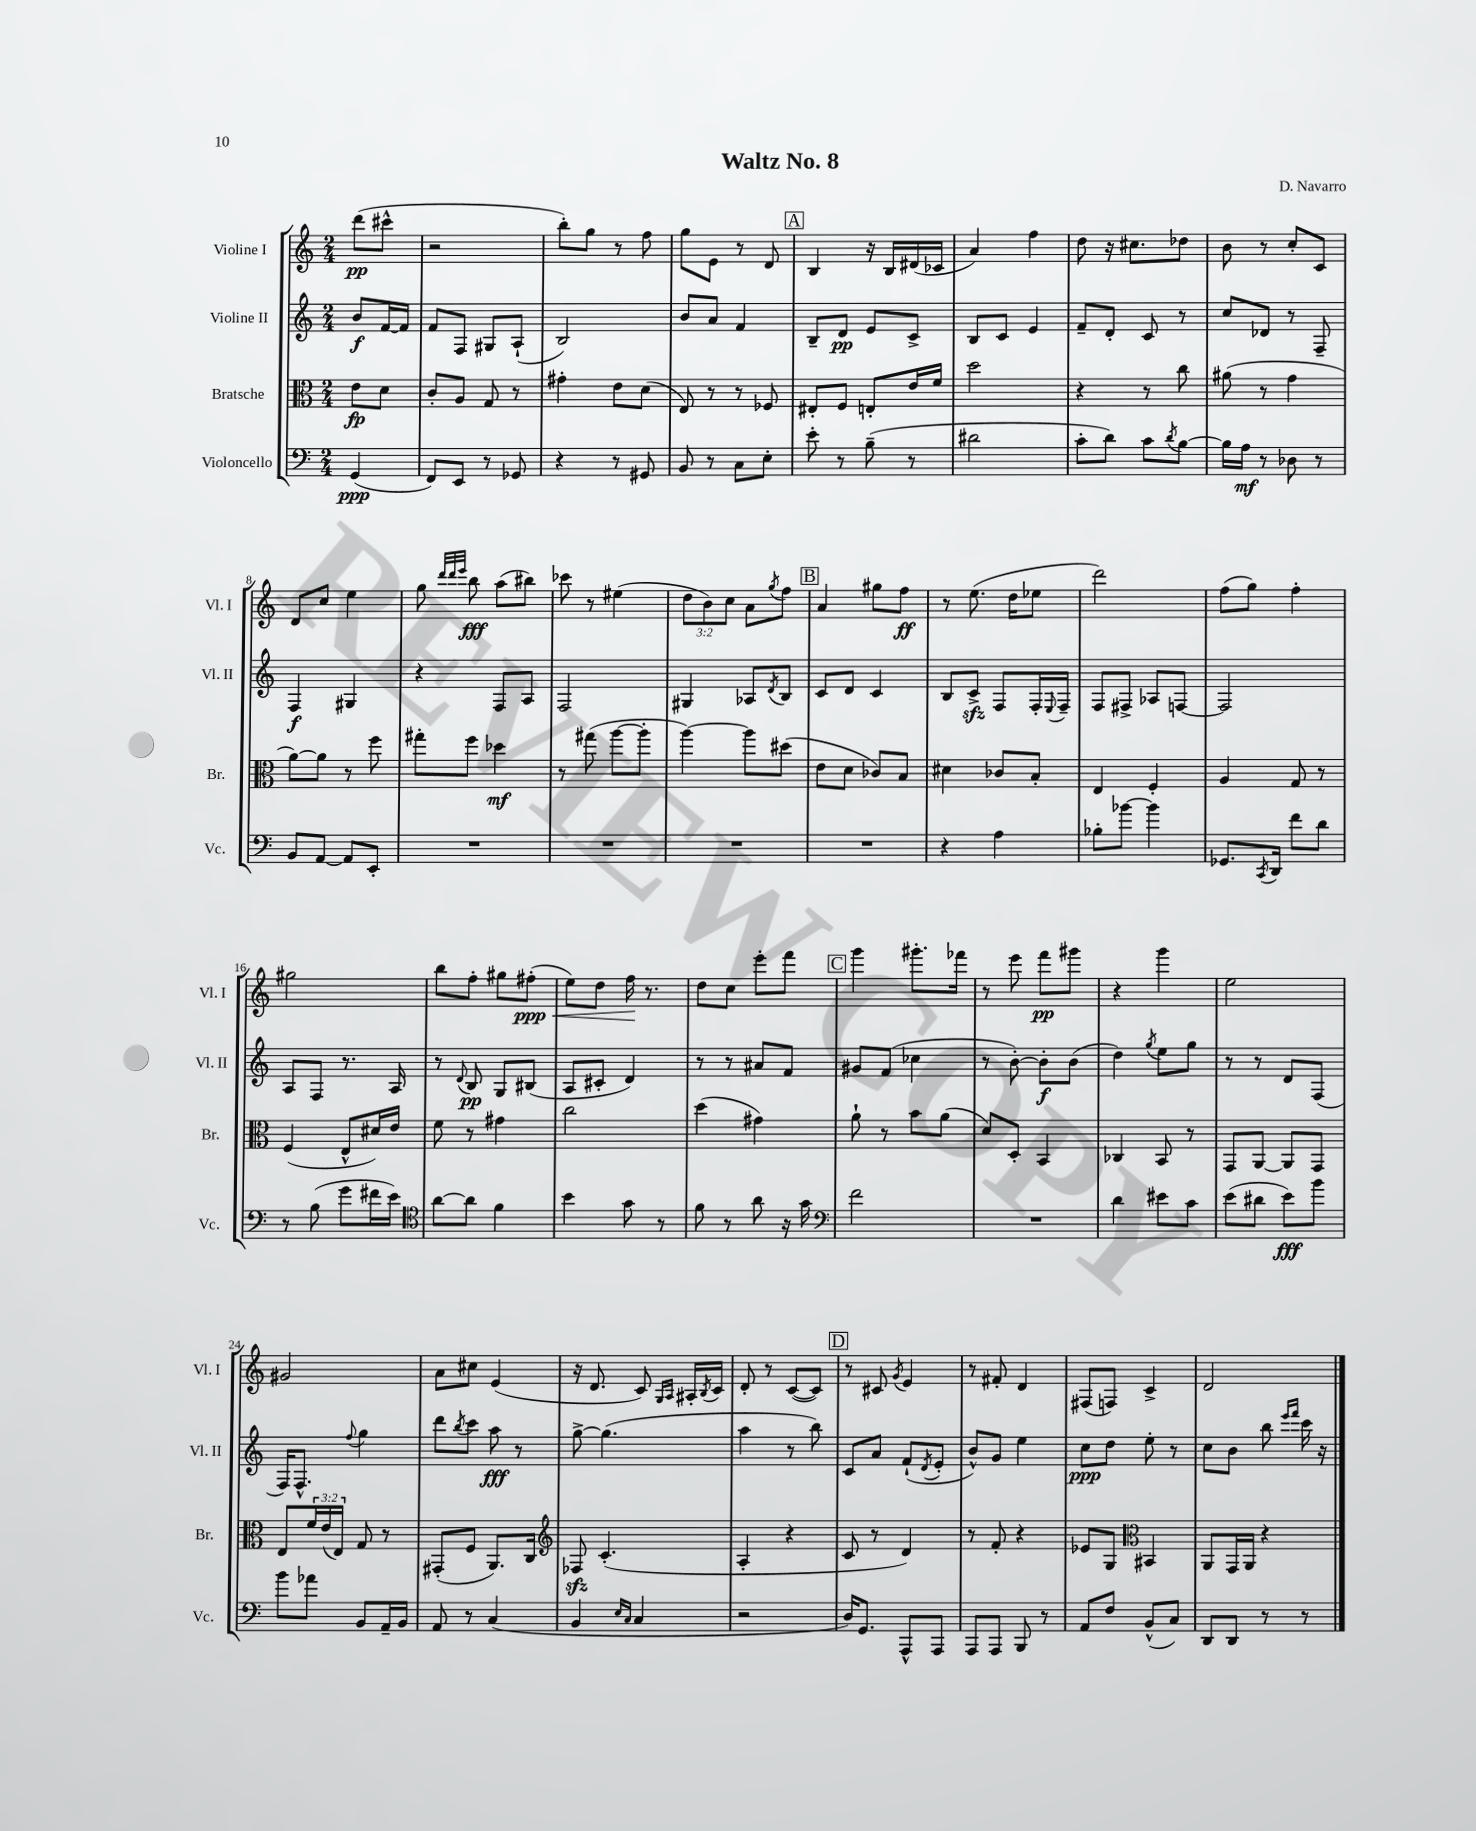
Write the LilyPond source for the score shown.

\header { title = "Waltz No. 8" composer = "D. Navarro" }
<<
\new StaffGroup <<
\new Staff = "s0" \with { instrumentName = "Violine I" shortInstrumentName = "Vl. I" } {
    \clef treble \key c \major \numericTimeSignature \time 2/4 \override Staff.TupletNumber.text = #tuplet-number::calc-fraction-text \partial 4
    d'''8\pp( cis'''8-^ |
    r2 |
    b''8-.) g''8 r8 f''8 |
    g''8 e'8 r8 d'8 |
    \mark \markup { \box "A" } b4 r16 b16 dis'16( ces'16 |
    a'4) f''4 |
    d''8 r16 cis''8. des''8 |
    b'8 r8 c''8-. c'8 |
    d'8 c''8 e''4 |
    g''8 \grace { d'''32 d'''32 e'''32 } b''8\fff a''8( bis''8) |
    ces'''8 r8 eis''4( |
    \tuplet 3/2 { d''8 b'8) c''8 } a'8 \acciaccatura { g''8 } f''8 |
    \mark \markup { \box "B" } a'4 gis''8 f''8\ff |
    r8 e''8.( d''16 ees''8 |
    d'''2) |
    f''8( g''8) f''4-. |
    gis''2 |
    b''8 f''8-. gis''8 fis''8-.\ppp\<( |
    e''8) d''8 f''16\! r8. |
    d''8 c''8 e'''8-. f'''8 |
    \mark \markup { \box "C" } g'''4 gis'''8.-. fes'''16 |
    r8 e'''8 f'''8\pp gis'''8 |
    r4 g'''4 |
    e''2 |
    gis'2 |
    a'8 cis''8 e'4( |
    r16 d'8. c'8) \grace { g16 a16 } ais16-. \acciaccatura { b8 } c'16 |
    d'8-. r8 c'8~( c'8) |
    \mark \markup { \box "D" } r8 cis'8 \acciaccatura { g'8 } e'4 |
    r8 fis'8-. d'4 |
    fis8( f8) c'4-> |
    d'2 \bar "|." |
}
\new Staff = "s1" \with { instrumentName = "Violine II" shortInstrumentName = "Vl. II" } {
    \clef treble \key c \major \numericTimeSignature \time 2/4 \partial 4
    b'8\f f'16~ f'16 |
    f'8 f8 gis8 a8-!( |
    b2) |
    b'8 a'8 f'4 |
    \mark \markup { \box "A" } b8-- d'8\pp e'8 c'8-> |
    b8 c'8 e'4 |
    f'8-- d'8-. c'8 r8 |
    c''8 des'8 r8 f8-- |
    f4\f gis4 |
    r4 f8 a8 |
    f2 |
    gis4 aes8 \acciaccatura { d'8 } b8 |
    \mark \markup { \box "B" } c'8 d'8 c'4 |
    b8 c'8->\sfz f8 f16-. \appoggiatura { e8 } f16-- |
    f8 fis8-> aes8 f8~ |
    f2 |
    a8 f8 r8. a16 |
    r8 \appoggiatura { d'8 } b8\pp g8 bis8( |
    a8 cis'8-. d'4) |
    r8 r8 ais'8 f'8 |
    \mark \markup { \box "C" } gis'8 f'8( ces''4 |
    r8 b'8~-.) b'8-.\f b'8( |
    d''4) \acciaccatura { g''8 } e''8 g''8 |
    r8 r8 d'8 f8( |
    f16) f8.-^ \appoggiatura { f''8 } g''4 |
    d'''8 \acciaccatura { b''8 } c'''8 a''8\fff r8 |
    g''8~-> g''4.( |
    a''4 r8 b''8) |
    \mark \markup { \box "D" } c'8 a'8 f'8-!( \acciaccatura { d'8 } e'8-. |
    b'8-^) g'8 e''4 |
    c''8\ppp d''8 e''8-. r8 |
    c''8 b'8 b''8 \grace { e'''16 f'''16 } c'''16 r16 \bar "|." |
}
\new Staff = "s2" \with { instrumentName = "Bratsche" shortInstrumentName = "Br." } {
    \clef alto \key c \major \numericTimeSignature \time 2/4 \override Staff.TupletNumber.text = #tuplet-number::calc-fraction-text \partial 4
    e'8\fp d'8 |
    c'8-. a8 g8 r8 |
    gis'4-. e'8 d'8( |
    e8) r8 r8 fes8 |
    \mark \markup { \box "A" } eis8-. f8 e8-. e'16 f'16 |
    d''2 |
    r4 r8 c''8 |
    ais'8( r8 g'4 |
    a'8~) a'8 r8 f''8 |
    gis''8-. f''8 des''4\mf |
    r8 gis''8( a''8~ a''8-. |
    a''4~) a''8 dis''8( |
    \mark \markup { \box "B" } e'8 d'8 ces'8) b8 |
    dis'4 ces'8 b8-. |
    e4 f4-. |
    a4 g8 r8 |
    f4( e8-^ dis'16) e'16 |
    f'8 r8 gis'4 |
    c''2 |
    d''4( gis'4) |
    \mark \markup { \box "C" } a'8-! r8 b'8 a'8( |
    d'8) d8-. b,4 |
    ces4 b,8 r8 |
    g,8 a,8~ a,8 g,8 |
    e8 \tuplet 3/2 { f'16 e'16( e16) } g8 r8 |
    gis,8-.( f8 a,8.) c16 |
    \clef treble fes8\sfz c'4.-.( |
    a4-. r4 |
    \mark \markup { \box "D" } c'8 r8 d'4) |
    r8 f'8-. r4 |
    ees'8 g8 \clef alto bis,4 |
    a,8 g,16 a,16 r4 \bar "|." |
}
\new Staff = "s3" \with { instrumentName = "Violoncello" shortInstrumentName = "Vc." } {
    \clef bass \key c \major \numericTimeSignature \time 2/4 \partial 4
    g,4\ppp( |
    f,8) e,8 r8 ges,8 |
    r4 r8 gis,8 |
    b,8 r8 c8 e8-. |
    \mark \markup { \box "A" } e'8-. r8 b8--( r8 |
    dis'2 |
    c'8-. d'8) c'8 \acciaccatura { d'8 } b8~ |
    b16 a16\mf r8 des8 r8 |
    b,8 a,8~ a,8 e,8-. |
    R2 |
    R2 |
    R2 |
    \mark \markup { \box "B" } R2 |
    r4 a4 |
    bes8-. bes'8~ bes'4 |
    ges,8. \acciaccatura { c,8 } d,16 f'8 d'8 |
    r8 b8( g'8 fis'16 e'16) |
    \clef tenor a'8~ a'8 f'4 |
    b'4 g'8 r8 |
    f'8 r8 a'8 r16 g'16 |
    \mark \markup { \box "C" } \clef bass f'2 |
    R2 |
    d'4 eis'8 c'8 |
    e'8( dis'8 e'8\fff) b'8 |
    b'8 aes'8 b,8 a,16-- b,16 |
    a,8 r8 c4( |
    b,4 \grace { e16 c16 } c4 |
    r2 |
    \mark \markup { \box "D" } d16) g,8. a,,8-^ a,,8 |
    a,,8 a,,8 b,,8 r8 |
    a,8 f8 b,8-^( c8) |
    d,8 d,8 r8 r8 \bar "|." |
}
>>
>>
